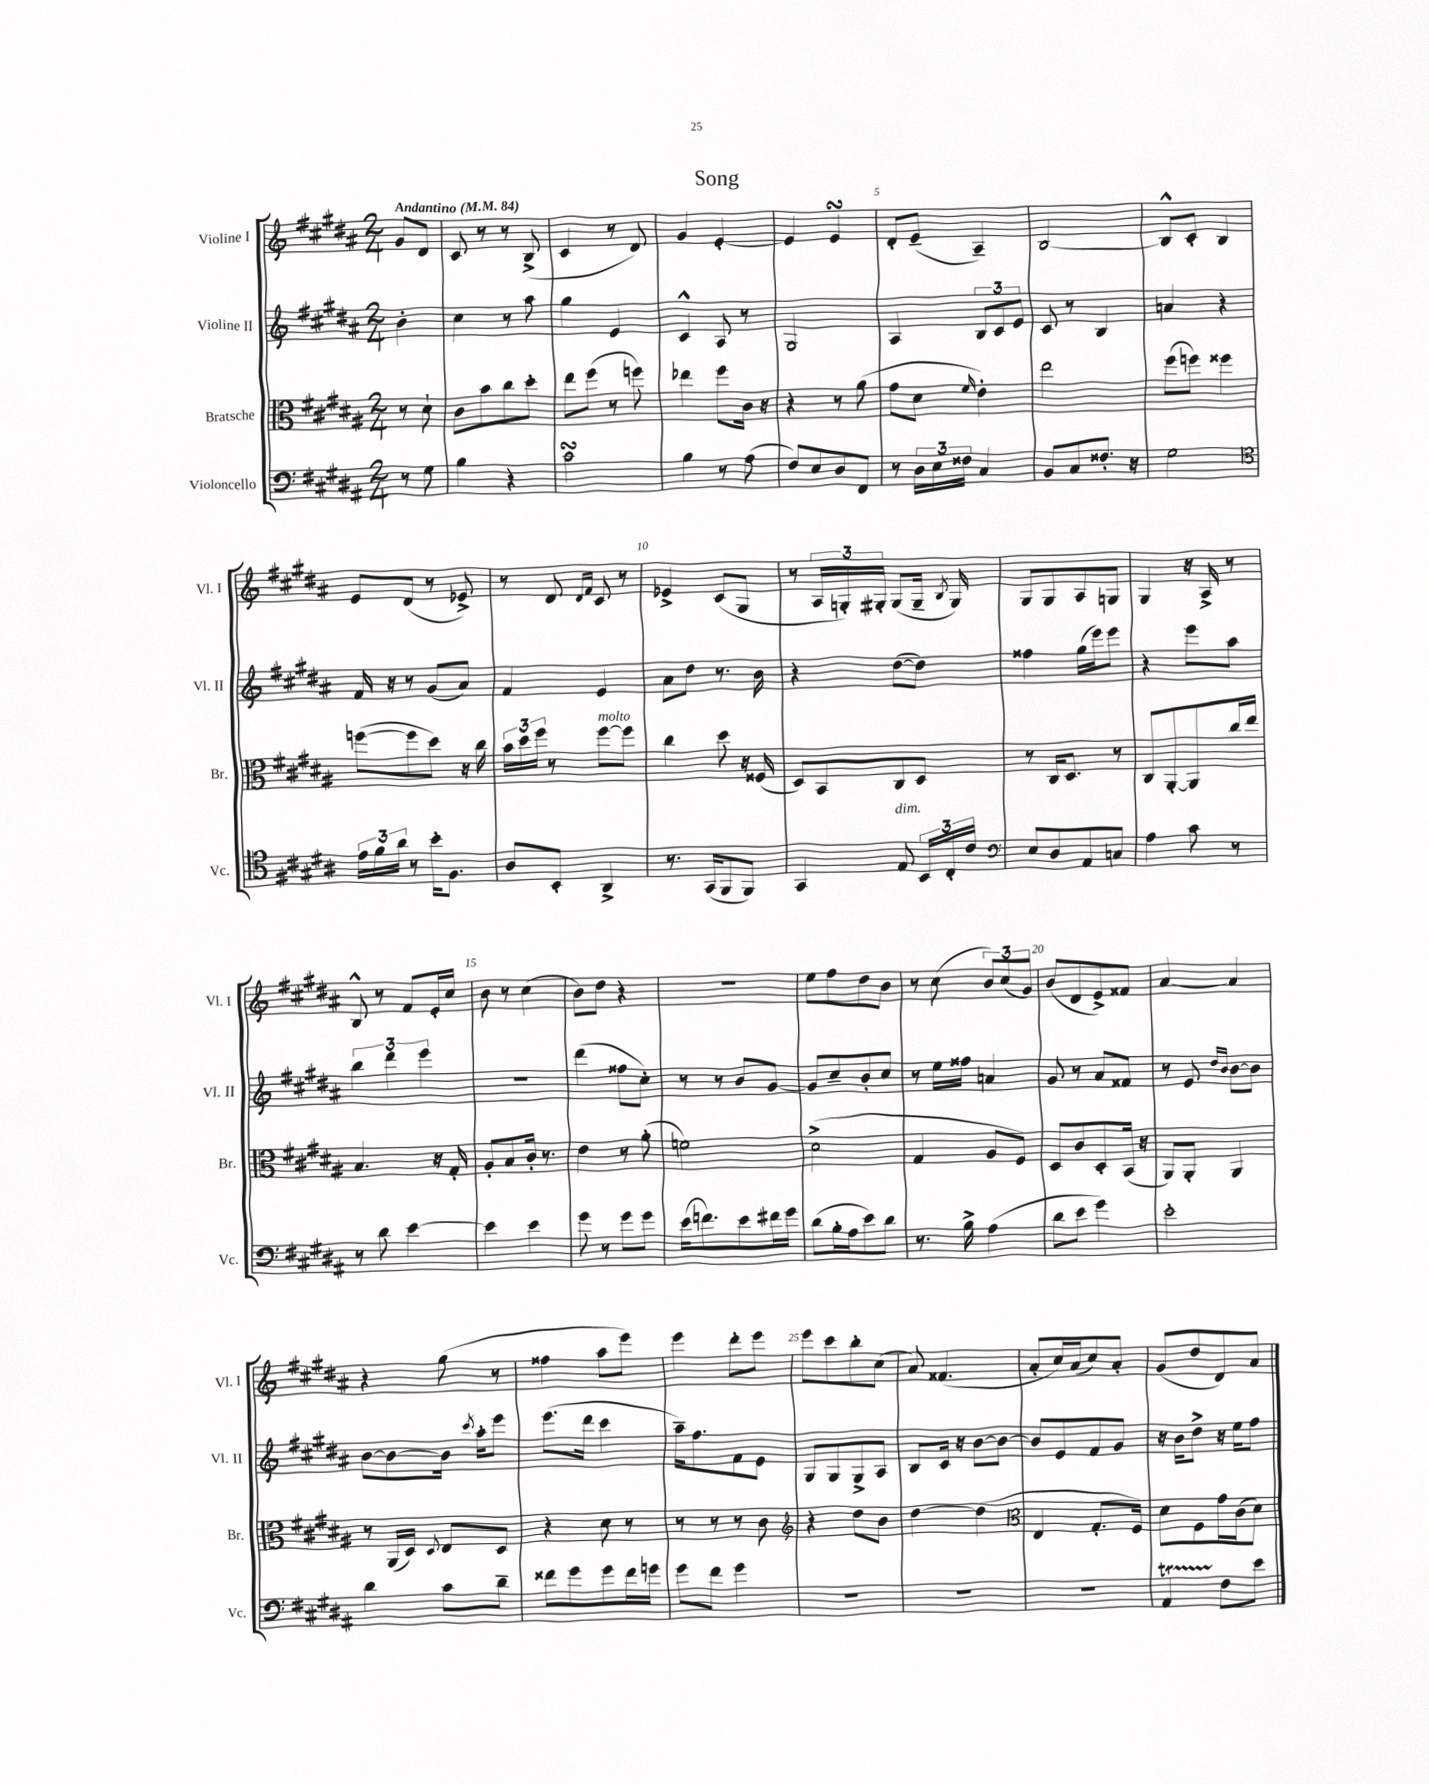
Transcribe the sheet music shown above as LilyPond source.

\header { title = "Song" }
<<
\new StaffGroup <<
\new Staff = "s0" \with { instrumentName = "Violine I" shortInstrumentName = "Vl. I" } {
    \clef treble \key b \major \numericTimeSignature \time 2/4 \partial 4 \tempo "Andantino" 4 = 84
    \autoBeamOff gis'8[ dis'8] |
    cis'8 r8 r8 b8->( |
    cis'4 r8 dis'8) |
    gis'4 e'4~-. |
    e'4 e'4\turn |
    dis'8[-. e'8]--( ais4--) |
    b2~ |
    b8[-^ cis'8]-. b4 |
    e'8[ dis'8]( r8 ees'8->) |
    r8 dis'8 \grace { dis'16[ fis'16] } cis'8 r8 |
    ees'4-> cis'8[( gis8] |
    r8 \tuplet 3/2 { ais16[ g16-.) gis16]-. } gis8[( gis16]-- \acciaccatura { b8 } gis16) |
    gis8[ gis8 ais8 g8] |
    gis4 r16 ais16-> r8 |
    b8-^ r8 fis'8[ e'16-. cis''16] |
    b'8 r8 cis''4( |
    b'8[) dis''8] r4 |
    r2 |
    e''8[ fis''8 dis''8 b'8] |
    r8 cis''8( \tuplet 3/2 { b'8[) cis''8( gis'8]) } |
    b'8[( dis'8 e'8->) fisis'8] |
    ais'4~ ais'4 |
    r4 gis''8( r8 |
    fisis''4 ais''8[ e'''8]) |
    e'''4 dis'''8[-. e'''8] |
    e'''8[ cis'''8 b''8-. cis''8]( |
    ais'8) fisis'4.( |
    ais'8[-. cis''16) ais'16( cis''8) ais'8]-. |
    gis'8[( dis''8 dis'8) ais'8] \bar "|." |
}
\new Staff = "s1" \with { instrumentName = "Violine II" shortInstrumentName = "Vl. II" } {
    \clef treble \key b \major \numericTimeSignature \time 2/4 \partial 4
    \autoBeamOff b'4-. |
    cis''4 r8 ais''8 |
    gis''4 e'4 |
    cis'4-^ ais8 r8 |
    gis2 |
    ais4 \tuplet 3/2 { b8[ cis'8 e'8] } |
    cis'8 r8 b4 |
    a'4 r4 |
    fis'16 r16 r8 gis'8[( ais'8]) |
    fis'4 e'4 |
    ais'8[ dis''8] r8. b'16 |
    r4 dis''8[~( dis''8]) |
    fisis''4 gis''16[( e'''16) e'''8] |
    r4 e'''8[ ais''8] |
    \tuplet 3/2 { b''4 dis'''4 e'''4 } |
    r2 |
    dis'''4( fisis''8[ cis''8]-.) |
    r8 r8 b'8[ gis'8]~ |
    gis'8[ cis''8-- b'8-. cis''8] |
    r8 e''16[ fisis''16] a'4 |
    gis'8 r8 ais'8[ fisis'8] |
    r8 e'8 \grace { dis''16[ b'16] } b'8[~ b'8] |
    b'8[~ b'8~ b'16] \acciaccatura { cis'''8 } ais''16[-. e'''8] |
    e'''8.[( dis'''16] cis'''4 |
    ais''16[--) fis''8. fis'8 e'8] |
    gis8[ gis8 gis8-> ais8] |
    b8[ cis'16] r16 b'8[~ b'8]~ |
    b'8[ e'8 fis'8 gis'8] |
    r16 b'16[ dis''8]-> r16 e''16[ fis''8] \bar "|." |
}
\new Staff = "s2" \with { instrumentName = "Bratsche" shortInstrumentName = "Br." } {
    \clef alto \key b \major \numericTimeSignature \time 2/4 \partial 4
    \autoBeamOff r8 dis'8-! |
    cis'8[ b'8 cis''8 dis''8]-. |
    e''8[ fis''8]( r8 f''8) |
    ees''4 fis''8[ cis'16] r16 |
    r4 r8 ais'8( |
    gis'8[ dis'8] \grace { fis'16 } e'4-.) |
    e''2 |
    fis''8[( f''8]) fisis''4 |
    f''8[~( f''8 dis''8]) r16 cis''16 |
    \tuplet 3/2 { b'16[ dis''16 fis''16] } r8 fis''8[~^\markup { \italic "molto" } fis''8] |
    cis''4 dis''8 r16 fisis16( |
    dis8[) b,8 cis8 dis8] |
    r8 cis16[ dis8.] r8 |
    cis8[ ais,8~-. ais,8 cis''16 e''16] |
    b4. r16 gis16-. |
    ais8[-. b8 cis'16]-. r8. |
    e'4 r8 ais'8-.( |
    f'2) |
    dis'2->( |
    gis4 ais8[ fis8]) |
    dis8[ cis'8 dis8-. b,16]( r16 |
    ais,8[) ais,8]-. ais,4 |
    r8 ais,16[( dis16]) \appoggiatura { dis8 } e8[ dis8] |
    r4 dis'8 r8 |
    r8 r8 r8 cis'8 |
    \clef treble r4 dis''8[ b'8] |
    dis''4~ dis''4( |
    \clef alto e4 gis8.[-. fis16]) |
    dis'8[ fis8 gis'16 cis'16( dis'8]) \bar "|." |
}
\new Staff = "s3" \with { instrumentName = "Violoncello" shortInstrumentName = "Vc." } {
    \clef bass \key b \major \numericTimeSignature \time 2/4 \partial 4
    \autoBeamOff r8 gis8 |
    b4 r4 |
    cis'2\turn |
    b4 r8 ais8( |
    fis8[) e8 dis8 fis,8] |
    r8 \tuplet 3/2 { dis16[ e16 fisis16] } cis4 |
    b,8[ cis8 fisis8.]-. r16 |
    gis2 |
    \clef tenor \tuplet 3/2 { e'16[ fis'16 ais'16] } r8 b'16[-. fis8.] |
    ais8[ b,8]-. ais,4-> |
    r8. gis,16[( fis,8 fis,8]) |
    gis,4 e8^\markup { \italic "dim." } \tuplet 3/2 { b,16[ cis16-. cis'16] } |
    \clef bass e8[ dis8 ais,8 c8] |
    ais4 cis'8 r8 |
    r8 dis'8 e'4~ |
    e'4 e'4 |
    gis'8 r8 gis'8[ gis'8] |
    e'16[( f'8.) e'8 fis'16 gis'16] |
    dis'8[( b16-. ais16 e'8) dis'8] |
    r8. b16-> ais4( |
    dis'8[ e'8] gis'4) |
    e'2-. |
    dis'4 cis'8[ dis'8]-- |
    fisis'8[ gis'8 gis'8 fisis'16 g'16] |
    gis'8[ fis'8] gis'4 |
    R2 |
    R2 |
    R2 |
    ais,4\startTrillSpan fis8[\stopTrillSpan e'8] \bar "|." |
}
>>
>>
\layout { \context { \Score \override BarNumber.break-visibility = ##(#f #t #t) barNumberVisibility = #(every-nth-bar-number-visible 5) } }
